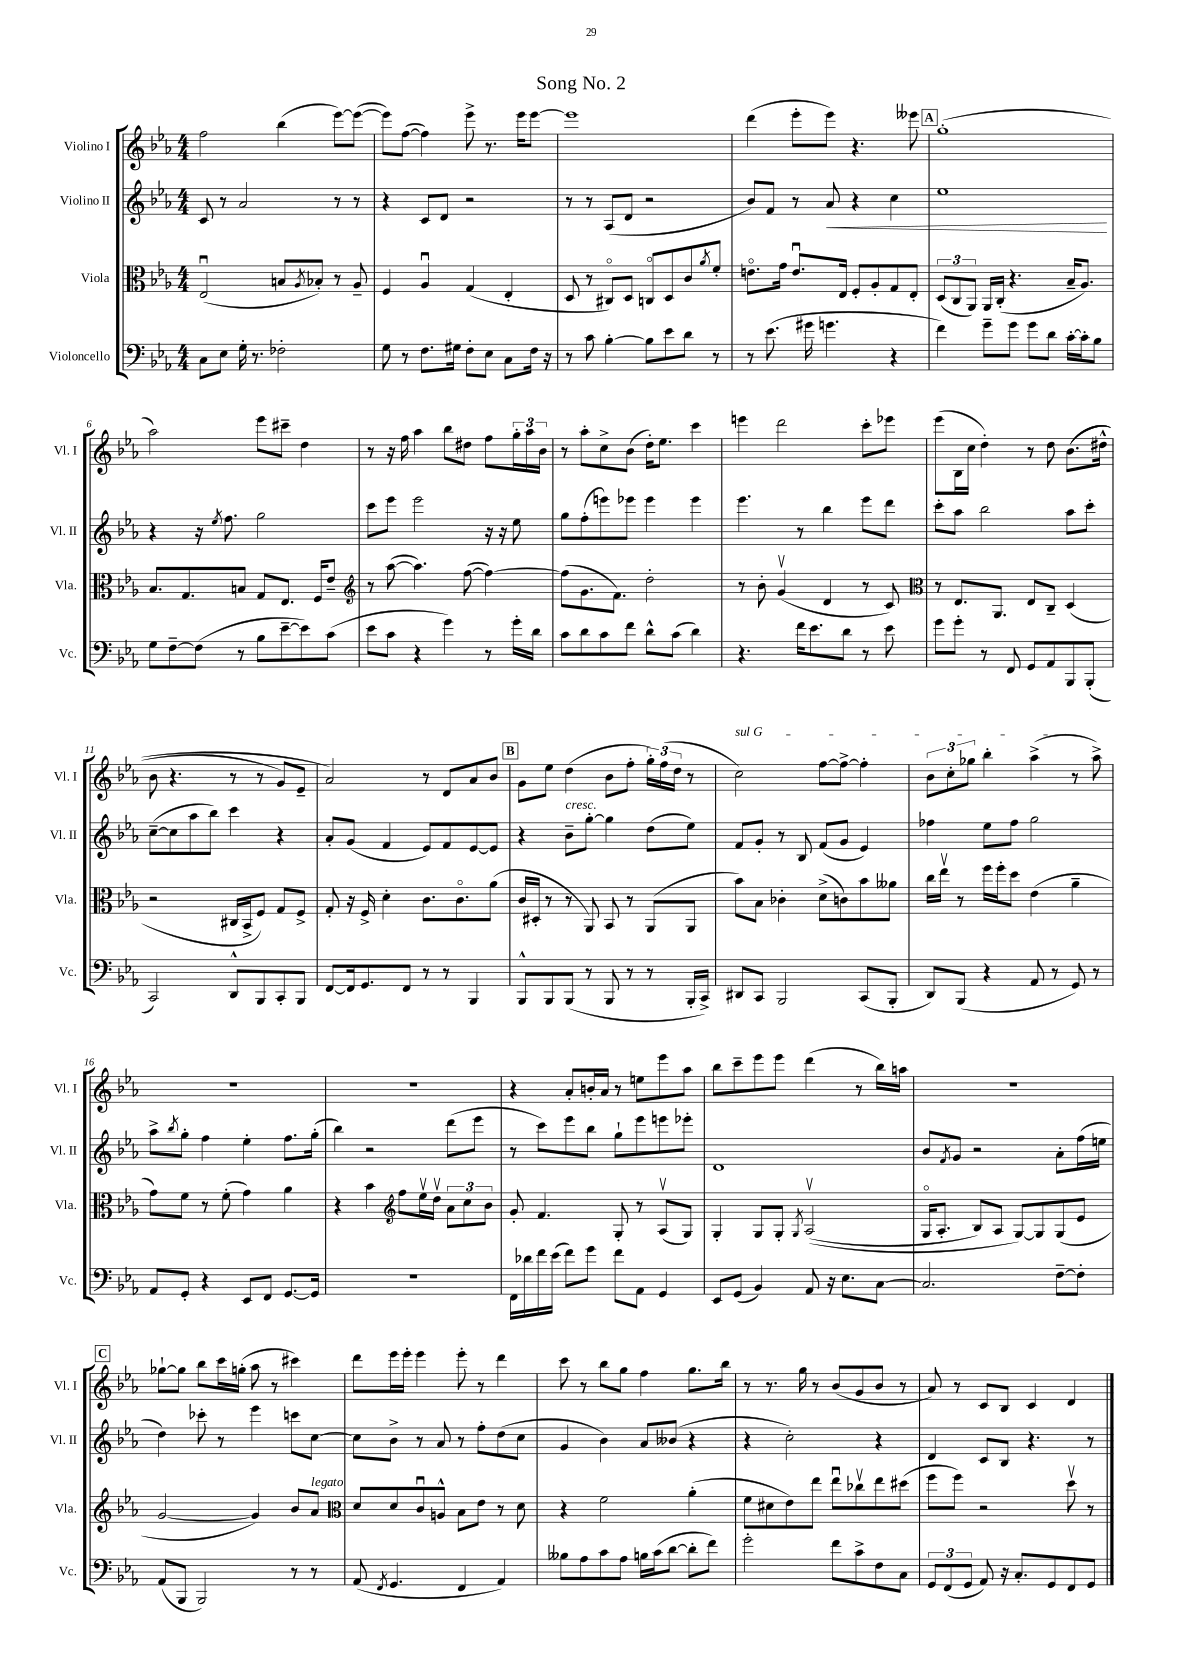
\header { title = "Song No. 2" }
<<
\new StaffGroup <<
\new Staff = "s0" \with { instrumentName = "Violino I" shortInstrumentName = "Vl. I" } {
    \clef treble \key ees \major \numericTimeSignature \time 4/4
    f''2 bes''4( ees'''8~) ees'''8~( |
    ees'''8) f''8~( f''4) ees'''8-> r8. ees'''16 ees'''8~ |
    ees'''1 |
    d'''4( ees'''8-. ees'''8) r4. eeses'''8 |
    \mark \markup { \box "A" } g''1-.( |
    aes''2) ees'''8 cis'''8-- d''4 |
    r8 r16 f''16 aes''4 bes''8 dis''8 f''8 \tuplet 3/2 { g''16-. aes''16 bes'16 } |
    r8 aes''8-. c''8-> bes'8( d''16-.) ees''8. c'''4 |
    e'''4 d'''2 c'''8-. ees'''8 |
    ees'''8( bes16 c''16 d''4-.) r8 d''8 bes'8.(\( dis''16-^ |
    bes'8 r4. r8 r8 g'8) ees'8-- |
    aes'2\) r8 d'8 aes'8 bes'8 |
    \mark \markup { \box "B" } g'8 ees''8 d''4( bes'8 f''8-. \tuplet 3/2 { g''16-.) f''16( d''16 } r8 |
    \once \override TextSpanner.bound-details.left.text = \markup { \italic "sul G" } c''2\startTextSpan) f''8~ f''8~-> f''4-. |
    \tuplet 3/2 { bes'8 c''8-. ges''8 } bes''4-. aes''4->\stopTextSpan( r8 aes''8->) |
    R1 |
    R1 |
    r4 aes'8-. b'16-. aes'16 r8 e''8 ees'''8 aes''8 |
    bes''8 c'''8-- ees'''8 ees'''8 d'''4( r8 bes''16) a''16 |
    R1 |
    \mark \markup { \box "C" } ges''8~-! ges''8 bes''8 c'''16 g''16-.( aes''8 r8 cis'''4) |
    d'''8 ees'''16 ees'''16-. ees'''4 ees'''8-. r8 d'''4 |
    c'''8 r8 bes''8 g''8 f''4 g''8. bes''16 |
    r8 r8. g''16 r8 bes'8( g'8 bes'8 r8 |
    aes'8) r8 c'8 bes8 c'4 d'4 \bar "|." |
}
\new Staff = "s1" \with { instrumentName = "Violino II" shortInstrumentName = "Vl. II" } {
    \clef treble \key ees \major \numericTimeSignature \time 4/4
    c'8 r8 aes'2 r8 r8 |
    r4 c'8 d'8 r2 |
    r8 r8 aes8( d'8 r2 |
    bes'8) f'8 r8 aes'8\< r4 c''4 |
    \mark \markup { \box "A" } ees''1\! |
    r4 r16 \acciaccatura { ees''8 } f''8. g''2 |
    c'''8 ees'''8 ees'''2 r16 r16 ees''8 |
    g''8 f''8-.( e'''8) ees'''8 ees'''4 ees'''4 |
    ees'''4. r8 bes''4 ees'''8 d'''8 |
    c'''8-. aes''8 bes''2 aes''8 c'''8-. |
    c''8~--( c''8 aes''8 bes''8) c'''4 r4 |
    aes'8-. g'8( f'4 ees'8) f'8 ees'8~ ees'8 |
    \mark \markup { \box "B" } r4 bes'8--^\markup { \italic "cresc." } g''8~-. g''4 d''8( ees''8) |
    f'8 g'8-. r8 bes8 f'8( g'8 ees'4) |
    fes''4 ees''8 fes''8 g''2 |
    aes''8-> \acciaccatura { bes''8 } g''8-. f''4 ees''4-. f''8. g''16-.( |
    bes''4) r2 d'''8( ees'''8 |
    r8 c'''8) ees'''8 bes''8 g''8-! ees'''8 e'''8 ees'''8-. |
    d'1 |
    bes'8 \acciaccatura { f'8 } g'8 r2 aes'8-. f''16( e''16 |
    \mark \markup { \box "C" } d''4) ces'''8-. r8 ees'''4 c'''8 c''8~ |
    c''8 bes'8-> r8 aes'8 r8 f''8-. d''8( c''8 |
    g'4 bes'4) aes'8 beses'8( r4 |
    r4 c''2-.) r4 |
    d'4 c'8 bes8 r4. r8 \bar "|." |
}
\new Staff = "s2" \with { instrumentName = "Viola" shortInstrumentName = "Vla." } {
    \clef alto \key ees \major \numericTimeSignature \time 4/4
    ees2\downbow( b8 \acciaccatura { aes8 } bes8-.) r8 aes8-- |
    f4 aes4\downbow g4( ees4-. |
    d8 r8 cis8\flageolet) d8 c8\flageolet d8 c'8 \acciaccatura { aes'8 } f'8-. |
    e'8.\flageolet g'16 e'8.\downbow ees16 f8-. aes8-. g8 ees8-. |
    \mark \markup { \box "A" } \tuplet 3/2 { d8( c8 aes,8) } aes,16 c16-.( r4. bes16-- aes8.) |
    bes8. g8. b8 g8 ees8. f16 ees'8-- |
    \clef treble r8 aes''8~( aes''4.) f''8~( f''4~) |
    f''8( g'8. f'8.) d''2-. |
    r8 bes'8-. g'4\upbow( d'4 r8 c'8) |
    \clef alto r8 ees8. aes,8. ees8 c8-- d4( |
    r2 cis16 bes,16-> f8) g8 f8-> |
    g8-. r16 f16-> d'4-. c'8. c'8.\flageolet aes'8( |
    \mark \markup { \box "B" } c'16 dis16-. r8 r8 aes,8) bes,8 r8 aes,8( aes,8 |
    bes'8) bes8 ces'4-. d'8->( c'8) bes'8 aeses'8 |
    c''16 ees''16\upbow r8 f''16 f''16-. d''8 ees'4( aes'4-- |
    g'8) f'8 r8 f'8-.( g'4) aes'4 |
    r4 bes'4 \clef treble f''8 ees''16\upbow d''16\upbow \tuplet 3/2 { aes'8 c''8 bes'8 } |
    g'8-. f'4. g8-. r8 aes8\upbow( g8) |
    g4-. g8 g8-. \acciaccatura { g8 } aes2\upbow(\( |
    g16\flageolet aes8.-. bes8) aes8 g8~\) g8 g8( ees'8 |
    \mark \markup { \box "C" } g'2~ g'4) bes'8 aes'8^\markup { \italic "legato" } |
    \clef alto d'8 d'8 c'8\downbow a8-^ bes8 ees'8 r8 d'8 |
    r4 f'2 aes'4-.( |
    f'8 dis'8 ees'8) ees''8 ees''8\downbow ces''8\upbow ees''8 dis''8( |
    f''8 f''8) r2 d''8\upbow r8 \bar "|." |
}
\new Staff = "s3" \with { instrumentName = "Violoncello" shortInstrumentName = "Vc." } {
    \clef bass \key ees \major \numericTimeSignature \time 4/4
    c8 ees8 g16-. r8. fes2-. |
    g8 r8 f8. gis16 f8-. ees8 c8 f16 r16 |
    r8 c'8 bes4~-. bes8 ees'8 d'8 r8 |
    r8 ees'8.( gis'16 g'4. r4 |
    \mark \markup { \box "A" } f'4) g'8-- g'8 g'8 d'8 c'16~-. c'16-. bes8 |
    g8 f8~-- f8( r8 bes8 ees'8~-- ees'8) c'8( |
    ees'8 c'8 r4 g'4) r8 g'16-. d'16 |
    c'8 d'8 c'8 f'8 d'8-^ c'8( d'4) |
    r4. f'16 ees'8. d'8 r8 ees'8 |
    g'8 g'8-. r8 f,8 g,8 aes,8 bes,,8 bes,,8-.( |
    c,2) d,8-^ bes,,8 c,8-. bes,,8 |
    f,8~ f,16 g,8. f,8 r8 r8 bes,,4 |
    \mark \markup { \box "B" } bes,,8-^ bes,,8 bes,,8( r8 bes,,8 r8 r8 bes,,16-. c,16->) |
    dis,8 c,8 bes,,2 c,8( bes,,8-. |
    d,8) bes,,8( r4 aes,8 r8 g,8) r8 |
    aes,8 g,8-. r4 ees,8 f,8 g,8.~ g,16 |
    R1 |
    f,16 des'16 f'16 ees'16( f'8) g'8 f'8 aes,8 g,4 |
    ees,8 g,8( bes,4) aes,8 r16 ees8. c8~ |
    c2. f8~-- f8-. |
    \mark \markup { \box "C" } aes,8( bes,,8 bes,,2) r8 r8 |
    aes,8( \acciaccatura { f,8 } g,4. f,4 aes,4) |
    beses8 aes8 c'8 aes8 b16 c'16( d'8~ d'8-. f'8) |
    g'2-. f'8 c'8-> f8 c8 |
    \tuplet 3/2 { g,8 f,8( g,8 } aes,8) r16 c8.-. g,8 f,8 g,8 \bar "|." |
}
>>
>>
